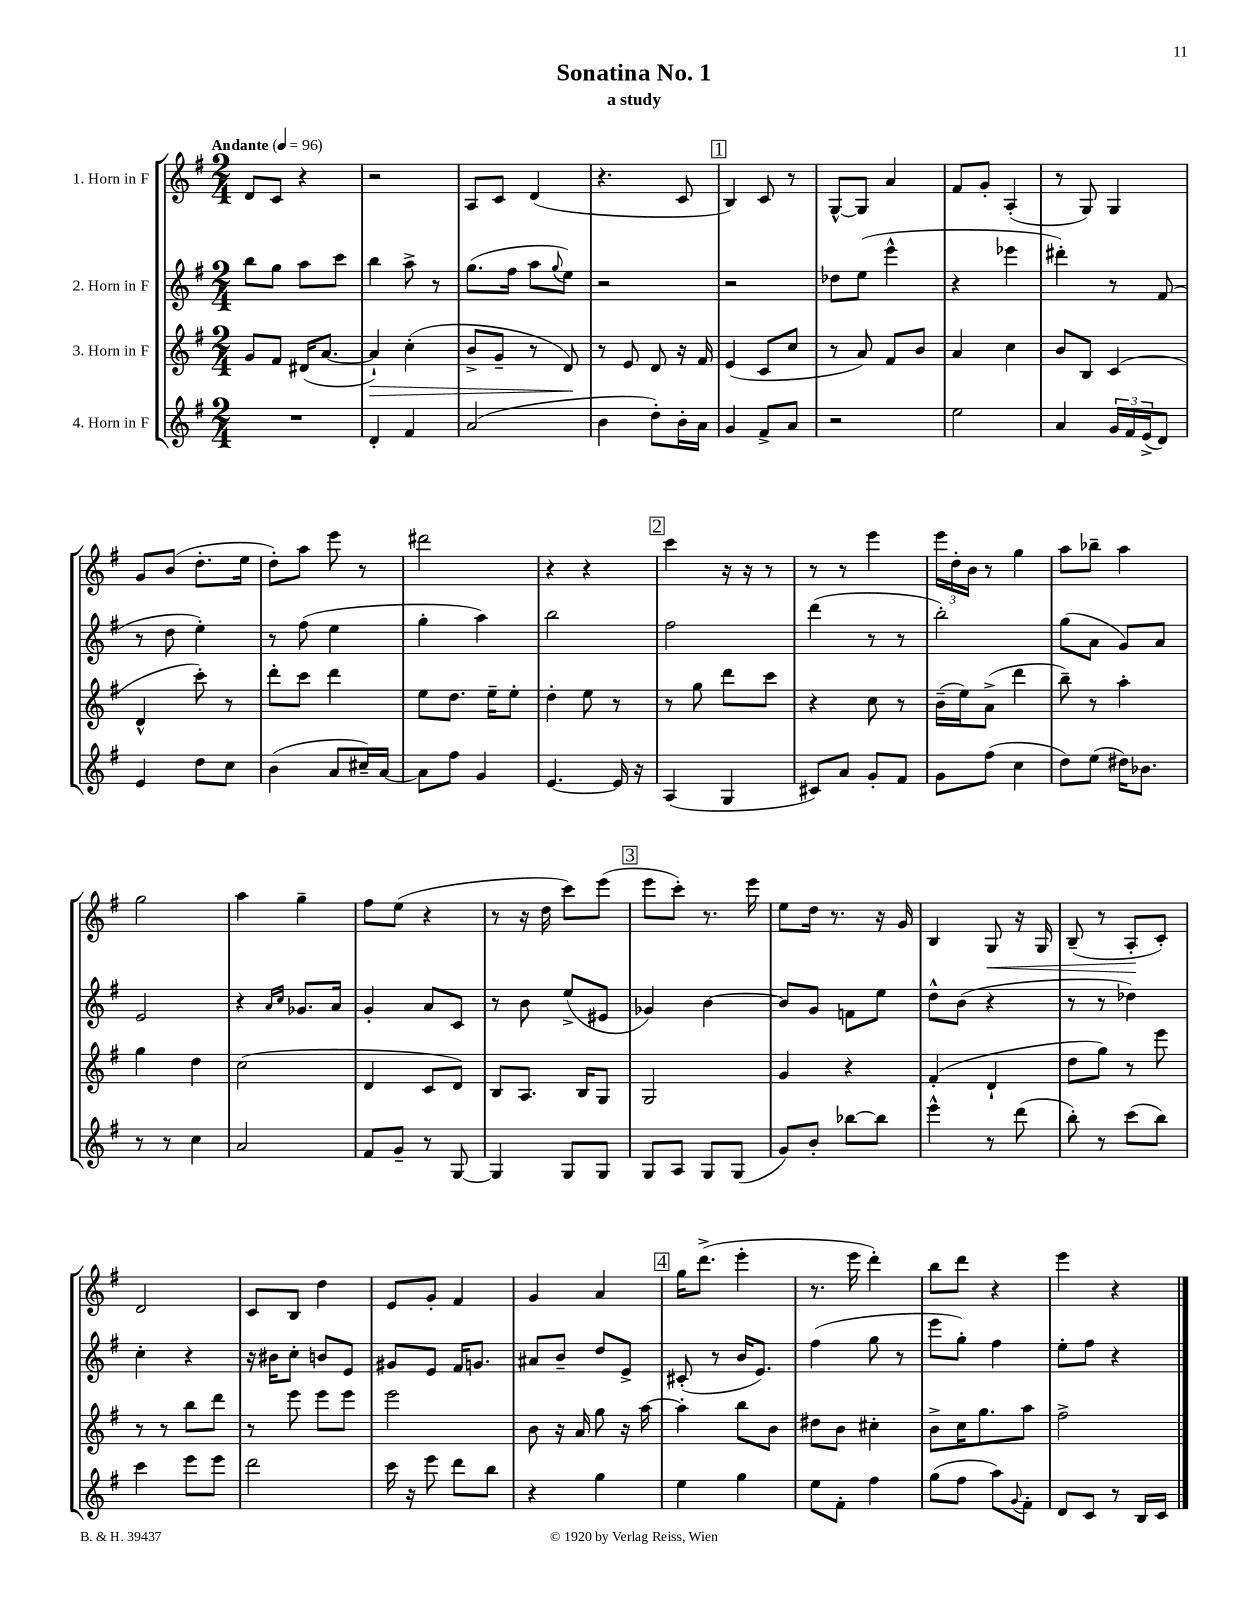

**kern	**kern	**kern	**kern
*staff4	*staff3	*staff2	*staff1
*clefG2	*clefG2	*clefG2	*clefG2
*k[f#]	*k[f#]	*k[f#]	*k[f#]
*M2/4	*M2/4	*M2/4	*M2/4
*MM96	*MM96	*MM96	*MM96
2r	8g	8bb	8d
.	8f#	8gg	8c
.	(16d#	8aa	4r
.	[8.a	.	.
.	.	8ccc	.
=	=	=	=
4d'	4a`])	4bb	2r
4f#	(4cc'	8aa^	.
.	.	8r	.
=	=	=	=
(2a	8b^	(8.gg	8A
.	8g~	.	8c
.	.	16ff#	.
.	8r	8aa	(4d
.	.	8qqgg	.
.	8d)	8ee)	.
=	=	=	=
4b	8r	2r	4.r
.	8e	.	.
8dd')	8d	.	.
16b'	16r	.	8c
16a	16f#	.	.
=	=	=	=
4g	(4e	2r	4B)
8f#^	8c	.	8c
8a	8cc	.	8r
=	=	=	=
2r	8r	8dd-	[8G^^
.	8a)	(8ee	8G]
.	8f#	4eee^^	4a
.	8b	.	.
=	=	=	=
2ee	4a	4r	8f#
.	.	.	8g'
.	4cc	4eee-	(4A'
=	=	=	=
4a	8b	4ddd#')	8r
.	8B	.	8G)
24g	(4c	8r	4G
24f#	.	.	.
(24e^	.	.	.
8d)	.	(8f#	.
=	=	=	=
4e	4d^^	8r	8g
.	.	8dd	(8b
8dd	8ccc')	4ee')	8.dd'
8cc	8r	.	.
.	.	.	16ee
=	=	=	=
(4b	8ddd'	8r	8dd')
.	8ccc	(8ff#	8aa
8a	4ddd	4ee	8eee
16cc#~)	.	.	8r
[16a	.	.	.
=	=	=	=
8a]	8ee	4gg'	2ddd#
8ff#	8.dd	.	.
4g	.	4aa)	.
.	16ee~	.	.
.	8ee'	.	.
=	=	=	=
[4.e	4dd'	2bb	4r
.	8ee	.	4r
16e]	8r	.	.
16r	.	.	.
=	=	=	=
(4A	8r	2ff#	4ccc
.	8gg	.	.
4G	8ddd	.	16r
.	.	.	16r
.	8ccc	.	8r
=	=	=	=
8c#)	4r	(4ddd	8r
8a	.	.	8r
8g'	8cc	8r	4eee
8f#	8r	8r	.
=	=	=	=
8g	(16b~	2bb')	24eee
.	.	.	24dd'
.	16ee)	.	.
.	.	.	24b
(8ff#	(8a^	.	8r
4cc	4ddd	.	4gg
=	=	=	=
8dd)	8bb~)	(8gg	8aa
(8ee	8r	8a	8bb-~
16dd#)	4aa'	8g)	4aa
8.b-	.	.	.
.	.	8a	.
=	=	=	=
8r	4gg	2e	2gg
8r	.	.	.
4cc	4dd	.	.
=	=	=	=
2a	(2cc	4r	4aa
.	.	16qqa	.
.	.	16qqcc	.
.	.	8.g-	4gg~
.	.	16a	.
=	=	=	=
8f#	4d	4g'	8ff#
8g~	.	.	(8ee
8r	8c	8a	4r
[8G	8d)	8c	.
=	=	=	=
4G]	8B	8r	8r
.	8.A	8b	16r
.	.	.	16dd
8G	.	(8ee^	8ccc)
.	16B	.	.
8G	8G	8e#	(8eee
=	=	=	=
8G	2G	4g-)	8eee
8A	.	.	8ccc')
8G	.	[4b	8.r
(8G	.	.	.
.	.	.	16eee
=	=	=	=
8g)	4g	8b]	8ee
8b'	.	8g	16dd
.	.	.	8.r
[8bb-	4r	8f	.
8bb-]	.	8ee	16r
.	.	.	16g
=	=	=	=
4eee^^	(4f#'	8dd^^	4B
.	.	(8b	.
8r	4d`	4r	8G
(8ddd	.	.	16r
.	.	.	16G
=	=	=	=
8bb')	8dd	8r	(8B~
8r	8gg)	8r	8r
(8ccc	8r	4dd-)	8A'
8bb)	8eee	.	8c')
=	=	=	=
4ccc	8r	4cc'	2d
.	8r	.	.
8eee	8bb	4r	.
8eee	8ddd	.	.
=	=	=	=
2ddd	8r	16r	8c
.	.	16b#	.
.	8eee	8cc'	8B
.	8eee	8b	4dd
.	8eee	8e	.
=	=	=	=
16ccc	2eee	8g#	8e
16r	.	.	.
8eee	.	8e	8g'
8ddd	.	16f#	4f#
.	.	8.g	.
8bb	.	.	.
=	=	=	=
4r	8b	8a#	4g
.	16r	8b~	.
.	16a	.	.
4gg	8gg	8dd	4a
.	16r	8e^	.
.	[16aa	.	.
=	=	=	=
4ee	4aa']	(8c#'	16gg
.	.	.	(8.ddd^
.	.	8r	.
4gg	8bb	16b	4eee'
.	.	8.e)	.
.	8b	.	.
=	=	=	=
8ee	8dd#	(4ff#	8.r
8f#'	8b	.	.
.	.	.	16eee
4ff#	4cc#'	8gg	4ddd')
.	.	8r	.
=	=	=	=
(8gg	8b^	8eee	8bb
8ff#	16cc	8gg')	8ddd
.	8.gg	.	.
8aa)	.	4ff#	4r
8qqg	.	.	.
8f#'	8aa	.	.
=	=	=	=
8d	2ff#^	8ee'	4eee
8c	.	8ff#	.
8r	.	4r	4r
16B	.	.	.
16c	.	.	.
==	==	==	==
*-	*-	*-	*-
